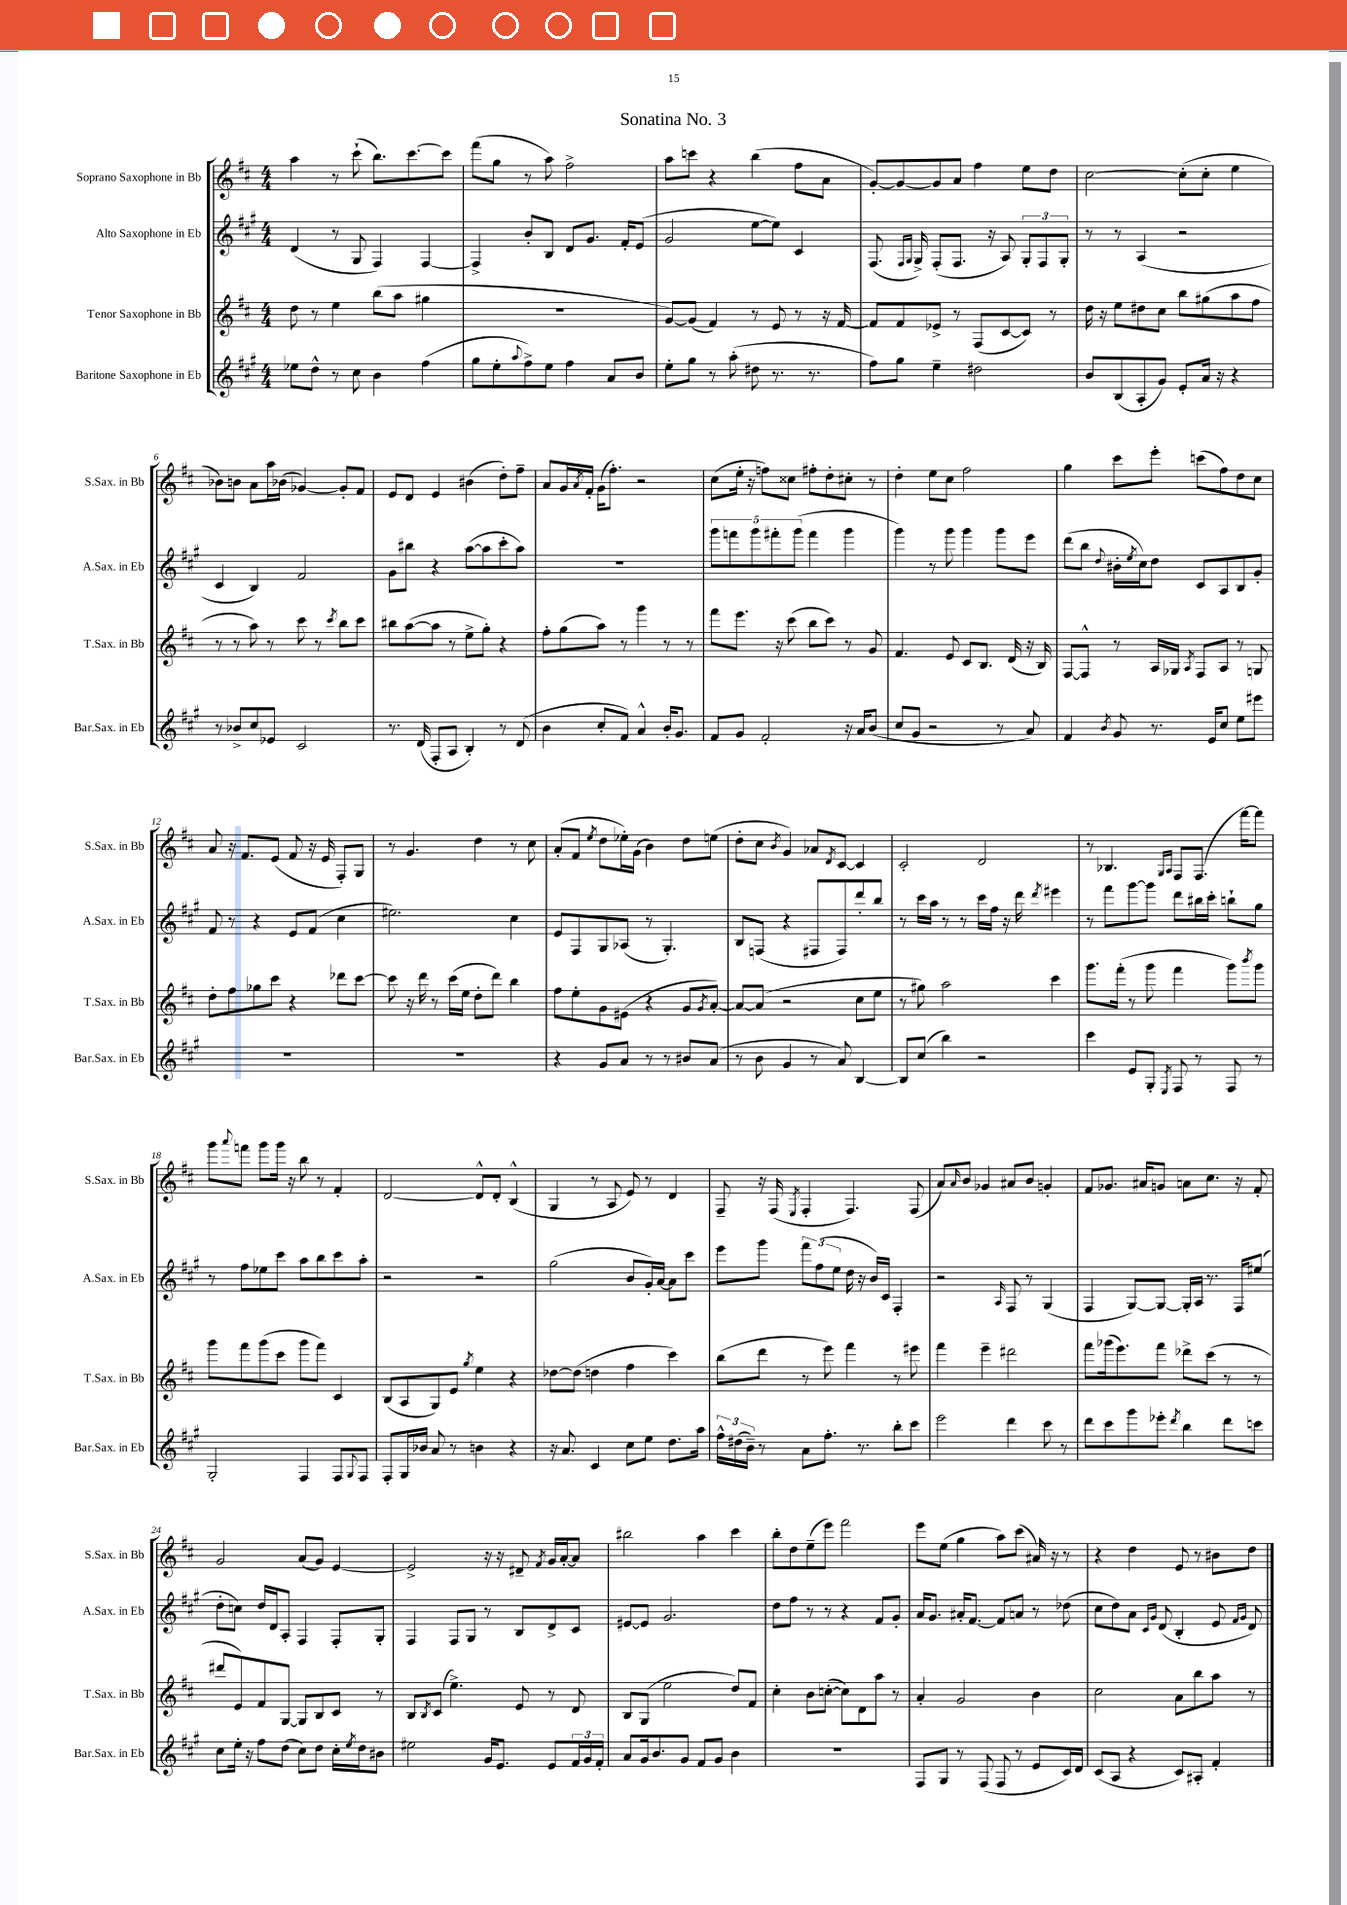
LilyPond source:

\header { title = "Sonatina No. 3" }
<<
\new StaffGroup <<
\new Staff = "s0" \with { instrumentName = "Soprano Saxophone in Bb" shortInstrumentName = "S.Sax. in Bb" } {
    \clef treble \key d \major \numericTimeSignature \time 4/4
    a''4 r8 cis'''8-!( b''8.) cis'''8.~ cis'''8 |
    fis'''8( g''8 r8 a''8) fis''2-> |
    a''8 c'''8 r4 b''4( fis''8 a'8 |
    g'8~-.) g'8~ g'8 a'8 fis''4 e''8 d''8 |
    cis''2~ cis''8-.( cis''8-. e''4 |
    bes'8) b'8 a'8 a''16 bes'16( ges'4~) ges'8-. fis'8 |
    e'8 d'8 e'4 bis'4( d''8-.) fis''8-- |
    a'8 g'16 \acciaccatura { a'8 } fis'16-. g'16( fis''8.-.) r2 |
    cis''8( e''16-. r16 f''8) cisis''8 fis''8-. d''8-. cis''8-. r8 |
    d''4-. e''8 cis''8 fis''2 |
    g''4 cis'''8 e'''8-. c'''8( fis''8) d''8 cis''8 |
    a'8 r16 fis'8. e'8( fis'8 r16 e'16 fis8-.) g8 |
    r8 g'4. d''4 r8 cis''8 |
    a'8-.( fis'8 \acciaccatura { e''8 } d''8 ees''16-.) g'16( b'4) d''8 e''8( |
    d''8-. cis''8 \acciaccatura { b'8 } g'4) aes'8 \acciaccatura { d'8 } cis'8~ cis'4 |
    cis'2-. d'2 |
    r8 bes4. \grace { g16 a16 } fis8 fis8.( fis'''16~) fis'''8 |
    g'''8 \appoggiatura { a'''8 } f'''8 g'''8 g'''16 r16 b''8 r8 fis'4-. |
    d'2~ d'8-^ d'8-. b4-^( |
    g4 r8 a8 e'8) r8 d'4 |
    fis8-- r16 fis16( \acciaccatura { e8 } fis4-. fis4.) fis8( |
    a'8) \grace { a'16 } b'8 ges'4 ais'8 b'8 g'4-. |
    fis'8 ges'8. ais'16 g'8 a'8 cis''8. r16 fis'8-. |
    g'2 a'8( g'8) e'4~ |
    e'2-> r16 r16 dis'8-- \acciaccatura { fis'8 } g'16 a'16~-. a'8 |
    bis''2 a''4 cis'''4 |
    b''8-. d''8 e''8--( e'''8) fis'''2 |
    e'''8 e''8( g''4 a''8) cis'''8( ais'16) r16 r8 |
    r4 d''4 e'8 r8 bis'8 d''8 \bar "|." |
}
\new Staff = "s1" \with { instrumentName = "Alto Saxophone in Eb" shortInstrumentName = "A.Sax. in Eb" } {
    \clef treble \key a \major \numericTimeSignature \time 4/4
    d'4( r8 gis8 fis4) fis4~ |
    fis4-> b'8-. b8 d'8 gis'8. fis'16-. e'8( |
    gis'2 e''8~ e''8) cis'4 |
    fis8.( \grace { fis16 gis16 } gis16->) fis8-.( fis8. r16 a8) \tuplet 3/2 { gis8-. fis8 gis8-. } |
    r8 r8 a4( r2 |
    cis'4 b4) fis'2 |
    gis'8 bis''8 r4 a''8~( a''8 cis'''8-. a''8) |
    R1 |
    \tuplet 5/4 { gis'''8 f'''8 gis'''8 fis'''8-. gis'''8( } fis'''4 gis'''4 |
    gis'''4) r8 gis'''8 gis'''4 gis'''8 e'''8 |
    d'''8( b''8 \appoggiatura { d''8 } bis'16-. \acciaccatura { e''8 } cis''16) d''8 cis'8 a8 b8 gis'8-. |
    fis'8 r8 r4 e'8 fis'8( cis''4 |
    eis''2.) cis''4 |
    e'8 fis8 gis8 aes8( r8 gis4.-.) |
    b8 f8( r4 fis8 fis8) d'''8-. b''8 |
    r8 cis'''16 a''16 r8 r8 cis'''16 fis''16 r16 d'''16 \acciaccatura { d'''8 } eis'''4 |
    r8 fis'''8 gis'''8~ gis'''8 d'''8 bis''16 cis'''16-. b''8-! gis''8 |
    r8 fis''8 ees''8 cis'''8 a''8 b''8 cis'''8 a''8-. |
    r2 r2 |
    gis''2( b'8 gis'16-.) a'16~ a'8 cis'''8 |
    e'''8 gis'''8 \tuplet 3/2 { fis'''8 fis''8( e''8 } d''16 r16 b'16) cis'16 fis4-. |
    r2 \grace { a16 } fis8 r8 gis4( |
    fis4 gis8~) gis8~ gis16-. a16 r8. fis16 eis''8( |
    d''8-. c''8) d''16 d'16 a8-. fis4 fis8-. gis8-. |
    fis4 fis8 gis8 r8 b8 d'8-> cis'8 |
    eis'8~ eis'8 gis'2. |
    d''8 fis''8 r8 r8 r4 fis'8 gis'8-. |
    a'16 gis'8. ais'16-. fis'8.~ fis'8 a'8 r8 des''8( |
    cis''8 d''8) a'8 \grace { cis'16 gis'16 } d'8( b4-. e'8 \grace { fis'16 gis'16 } d'8) \bar "|." |
}
\new Staff = "s2" \with { instrumentName = "Tenor Saxophone in Bb" shortInstrumentName = "T.Sax. in Bb" } {
    \clef treble \key d \major \numericTimeSignature \time 4/4
    d''8 r8 e''4 b''8( a''8 gis''4 |
    R1 |
    g'8~) g'8( fis'4) r8 e'8 r8 r16 fis'16~ |
    fis'8 fis'8 ees'8-> r8 fis8( cis'8~ cis'8) r8 |
    d''16 r16 e''8 dis''8 cis''8 b''8 gis''8( a''8 fis''8 |
    r8 r8 a''8) r8 cis'''8 r8 \acciaccatura { cis'''8 } b''8 cis'''8 |
    bis''8 a''8~( a''8 r8 e''8-> g''8-.) r4 |
    fis''8-. g''8( a''8) r8 g'''4 r8 r8 |
    fis'''8 e'''8. r16 cis'''8( b''8 cis'''8) r8 g'8 |
    fis'4. e'8 cis'8 b8. d'16( r16 b16) |
    fis8~ fis8-^ r8 a16 ges16 \acciaccatura { a8 } fis8 a8 r8 g8 |
    d''8-. fis''8 ges''8 cis'''8 r4 des'''8 cis'''8~ |
    cis'''8 r16 d'''16 r8 cis'''16( e''16 d''8-. d'''8) b''4 |
    fis''8 e''8-. g'8 eis'8( r4 g'8 \acciaccatura { g'8 } a'8~-.) |
    a'8~ a'8( r2 cis''8 e''8 |
    r8 gis''8) a''2 cis'''4 |
    g'''8. fis'''16-.( r8 g'''8 fis'''4 g'''8) \acciaccatura { b'''8 } g'''8 |
    g'''8 fis'''8 g'''8( cis'''8 g'''8 fis'''8) cis'4 |
    b8( a8 g8) e'8 \acciaccatura { g''8 } e''4 r4 |
    des''8~ des''8( d''4 fis''4 cis'''4) |
    b''8( d'''8 r8 e'''8) fis'''4 r8 eis'''8 |
    fis'''4 e'''4-- dis'''2 |
    fis'''8 ges'''16( e'''8.) fis'''8 des'''8-> cis'''8( r8 r8 |
    dis'''8 e'8) fis'8 g8~ g8 b8 cis'8 r8 |
    b8 \acciaccatura { b8 } cis'8( e''4.->) e'8 r8 d'8 |
    b8 g8( e''2 d''8) fis'8 |
    cis''4-. b'8 c''8~-.( c''8) d'8 a''8 r8 |
    a'4-. g'2 b'4 |
    cis''2 a'8 b''8 a''8 r8 \bar "|." |
}
\new Staff = "s3" \with { instrumentName = "Baritone Saxophone in Eb" shortInstrumentName = "Bar.Sax. in Eb" } {
    \clef treble \key a \major \numericTimeSignature \time 4/4
    ees''8 d''8-^ r8 cis''8 b'4 fis''4( |
    gis''8 e''8-. \appoggiatura { a''8 } fis''8->) e''8 fis''4 a'8 b'8 |
    e''8-. gis''8 r8 a''8-.( dis''8 r8. r8. |
    fis''8) gis''8 e''4-- dis''2 |
    b'8 b8( a8-. gis'8) e'8-. a'16 r16 r4 |
    r8 bes'8-> cis''8 ees'8 cis'2 |
    r8. d'16( fis8-. a8 b4-.) r8 d'8( |
    b'4 cis''8-. fis'8) a'4-^ b'16-. gis'8. |
    fis'8 gis'8 fis'2-. r16 a'16 b'8( |
    cis''8 gis'8 r2 r8 a'8) |
    fis'4 \acciaccatura { b'8 } gis'8 r8. e'16 cis''8 e''8 eis'''8 |
    R1 |
    R1 |
    r4 gis'8 a'8 r8 r8 bis'8 a'8( |
    r8 b'8 gis'4 r8 a'8) b4~ |
    b8 cis''8( b''4) r2 |
    cis'''4 e'8 gis8-. \acciaccatura { e8 } fis8 r8 fis8 r8 |
    gis2-. fis4 fis8 \appoggiatura { gis8 } fis8 |
    fis8-. gis16 bes'16 a'8 r8 b'4 r4 |
    r16 a'8. cis'4 cis''8 e''8 d''8. a''16 |
    \tuplet 3/2 { fis''16-^ dis''16( b'16--) } r8 a'8 fis''8.-. r8. b''8-. cis'''8 |
    e'''2 d'''4 cis'''8 r8 |
    d'''8 cis'''8 gis'''8 ees'''8-. \acciaccatura { d'''8 } b''4 d'''8 c'''8 |
    cis''8 e''16-. r16 fis''8 d''8( cis''8) d''8 cis''16-. \acciaccatura { e''8 } d''16 bis'8 |
    eis''2 gis'16 e'8. e'8 \tuplet 3/2 { fis'16 gis'16 fis'16-. } |
    a'8 gis'16 b'8. gis'8 fis'8 gis'8 b'4 |
    R1 |
    fis8 gis8 r8 fis8( fis8 r8 e'8 cis'16) d'16 |
    cis'8( a8 r4 cis'8) ais8-. fis'4-. \bar "|." |
}
>>
>>
